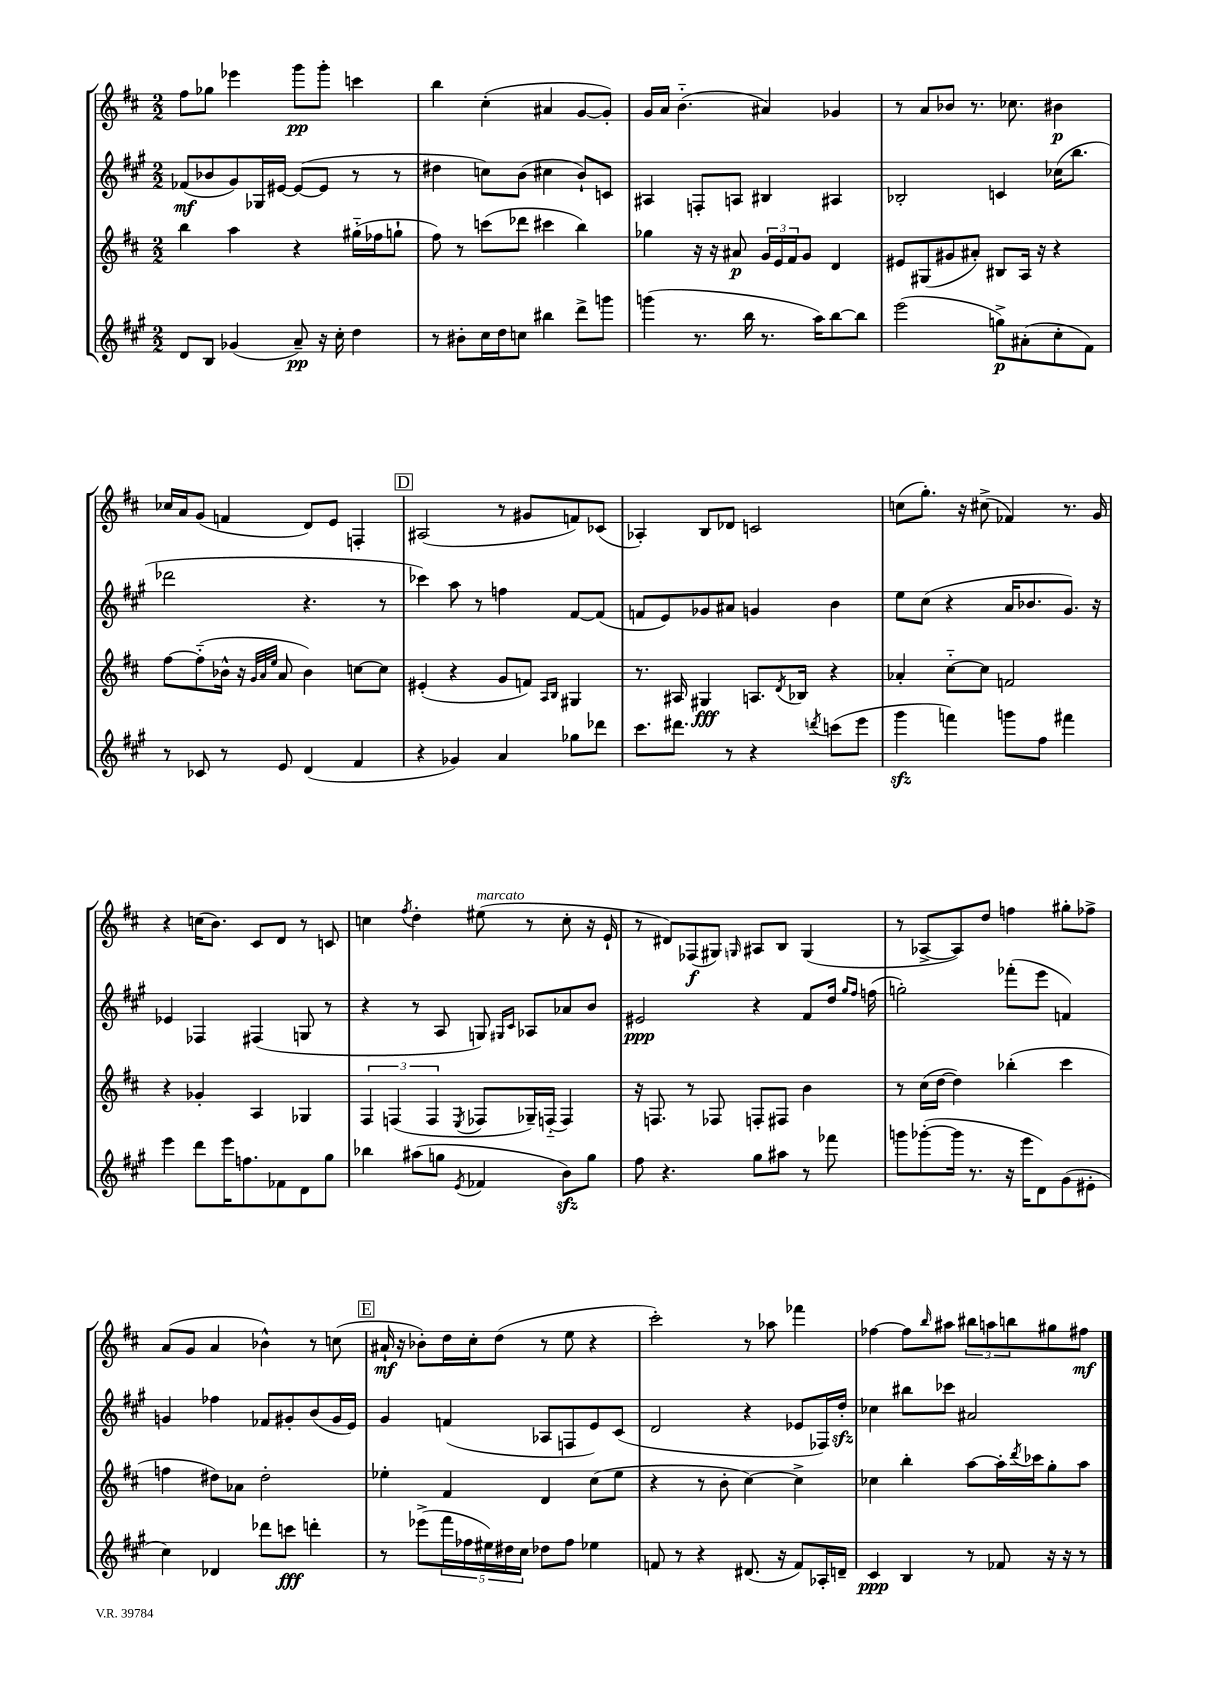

**kern	**kern	**kern	**kern
*staff4	*staff3	*staff2	*staff1
*clefG2	*clefG2	*clefG2	*clefG2
*k[f#c#g#]	*k[f#c#]	*k[f#c#g#]	*k[f#c#]
*M2/2	*M2/2	*M2/2	*M2/2
8d	4bb	(8f-	8ff#
8B	.	8b-	8gg-
(4g-	4aa	8g#)	4eee-
.	.	16G-	.
.	.	[16e#	.
8a~)	4r	(8e#_	8ggg
16r	.	8e#]	8ggg'
16cc#'	.	.	.
4dd	(16gg#'~	8r	4ccc
.	16ff-	.	.
.	8gg`	8r	.
=	=	=	=
8r	8ff#)	4dd#	4bb
8b#'	8r	.	.
16cc#	(8ccc	8cc)	(4cc#'
16dd	.	.	.
8cc	8ddd-	(8b	.
4bb#	4ccc#	4cc#	4a#
8ddd^	4bb)	8b`)	[8g
8ggg	.	8c	8g'])
=	=	=	=
(4ggg	4gg-	4A#	16g
.	.	.	16a
.	.	.	(4.b'~
8.r	16r	8F'	.
.	16r	.	.
.	8a#	8A	.
16bb	.	.	.
8.r	24g	4B#	4a#)
.	24e	.	.
.	24f#	.	.
.	8g	.	.
16aa)	.	.	.
[8bb	4d	4A#	4g-
8bb]	.	.	.
=	=	=	=
(2eee	8e#	2B-'	8r
.	(8G#	.	8a
.	8g#	.	8b-
.	8a#')	.	8.r
8gg^)	8B#	4c	.
.	.	.	8.cc-
(8a#'	16A	.	.
.	16r	.	.
8cc#'	4r	(16cc-	4b#
.	.	8.bb	.
8f#)	.	.	.
=	=	=	=
8r	[8ff#	2ddd-	16cc-
.	.	.	16a
8c-	(8ff#'~]	.	(8g
8r	16b-^^	.	4f
.	16r	.	.
.	32qqg	.	.
.	32qqa	.	.
.	32qqee	.	.
8e	8a	.	.
(4d	4b-)	4.r	8d)
.	.	.	8e
4f#	[8cc	.	4F'
.	8cc]	8r	.
=	=	=	=
4r	(4e#'	4ccc-)	(2A#
4g-)	4r	8aa	.
.	.	8r	.
4a	8g	4ff	8r
.	8f)	.	8g#
.	16qqA	.	.
.	16qqB	.	.
8gg-	4G#	[8f#	8f)
8ddd-	.	(8f#]	(8c-
=	=	=	=
8.ccc#	8.r	8f	4A-')
.	.	8e)	.
8.ddd#	16A#	.	.
.	4G#	8g-	8B
8r	.	8a#	8d-
4r	8.A	4g	2c
.	8qd	.	.
.	16B-	.	.
8qddd	.	.	.
(8ccc	4r	4b	.
8eee	.	.	.
=	=	=	=
4ggg#	4a-'	8ee	(8cc
.	.	(8cc#	8.gg')
4fff)	[8cc#'~	4r	.
.	.	.	16r
.	8cc#]	.	(8cc#^
8ggg	2f	16a	4f-)
.	.	8.b-	.
8ff#	.	.	.
4fff#	.	8.g#)	8.r
.	.	16r	16g
=	=	=	=
4eee	4r	4e-	4r
8ddd	4g-'	4F-	(16cc
.	.	.	8.b)
16eee	.	.	.
8.ff	.	.	.
.	4A	(4F#	8c#
8f-	.	.	8d
8d	4G-	8G	8r
8gg#	.	8r	8c
=	=	=	=
4bb-	6F#	4r	4cc
.	(6F	.	.
.	.	.	8qff#
(8aa#	.	8r	4dd'
.	6F	.	.
8gg	.	8A	.
8qe	8qE	.	.
4f-	8F-	8G)	(8ee#
.	.	16qqG#	.
.	.	16qqc#	.
.	16G-~)	8A-	8r
.	(16F'~	.	.
8b)	4F)	8a-	8cc'
8gg	.	8b	16r
.	.	.	16e`
=	=	=	=
8ff#	16r	2e#	8r
.	8.F	.	.
4.r	.	.	8d#)
.	8r	.	(8F-
.	8F-	.	8G#)
.	.	.	16qqG
8gg#	8F'	4r	8A#
8aa#	8F#	.	8B
8r	4b	8f#	(4G
8fff-	.	16dd	.
.	.	16qqgg#	.
.	.	16qqff#	.
.	.	(16ff	.
=	=	=	=
8ggg	8r	2gg')	8r
([8ggg-'	(16cc#	.	[8A-^
.	[16dd	.	.
16ggg-]	4dd])	.	8A-])
8.r	.	.	.
.	.	.	8dd
16r	(4bb-'	(8fff-'	4ff
16eee	.	.	.
8d)	.	8eee	.
(8g#	4ccc#	4f)	8gg#'
8e#'	.	.	8ff-^
=	=	=	=
4cc#)	4ff	4g	(8a
.	.	.	8g
4d-	8dd#)	4ff-	4a
.	8a-	.	.
8ddd-	2dd#'	8f-	4b-^^)
8ccc	.	8g#'	.
4ddd'	.	(8b	8r
.	.	16g#	(8cc
.	.	16e)	.
=	=	=	=
8r	4ee-'	4g#	16a#`
.	.	.	16r
(8eee-^	.	.	8b-')
20fff#	4f#	(4f	16dd
20ff-	.	.	.
.	.	.	16cc#'
20ee#)	.	.	.
.	.	.	(8dd
20dd#	.	.	.
20cc#	.	.	.
8dd-	4d	8A-	8r
8ff-	.	8F	8ee
4ee-	(8cc#	8e)	4r
.	8ee-	(8c#	.
=	=	=	=
8f	4r	2d	2ccc#')
8r	.	.	.
4r	8r	.	.
.	8b'	.	.
(8.d#	[4cc#)	4r	8r
.	.	.	8aa-
16r	.	.	.
8f)	4cc#^]	8e-	4fff-
16A-'	.	16F-)	.
16d~	.	16dd'	.
=	=	=	=
4c#	4cc-	4cc-	[4ff-
4B	4bb'	8bb#	8ff-]
.	.	.	16qqbb
.	.	8ccc-	8aa#
8r	[8aa	2a#	12bb#
.	.	.	12aa
8f-	16aa']	.	.
.	.	.	12bb
.	8qddd	.	.
.	16ccc-	.	.
16r	8gg'	.	8gg#
16r	.	.	.
8r	8aa	.	8ff#
==	==	==	==
*-	*-	*-	*-
